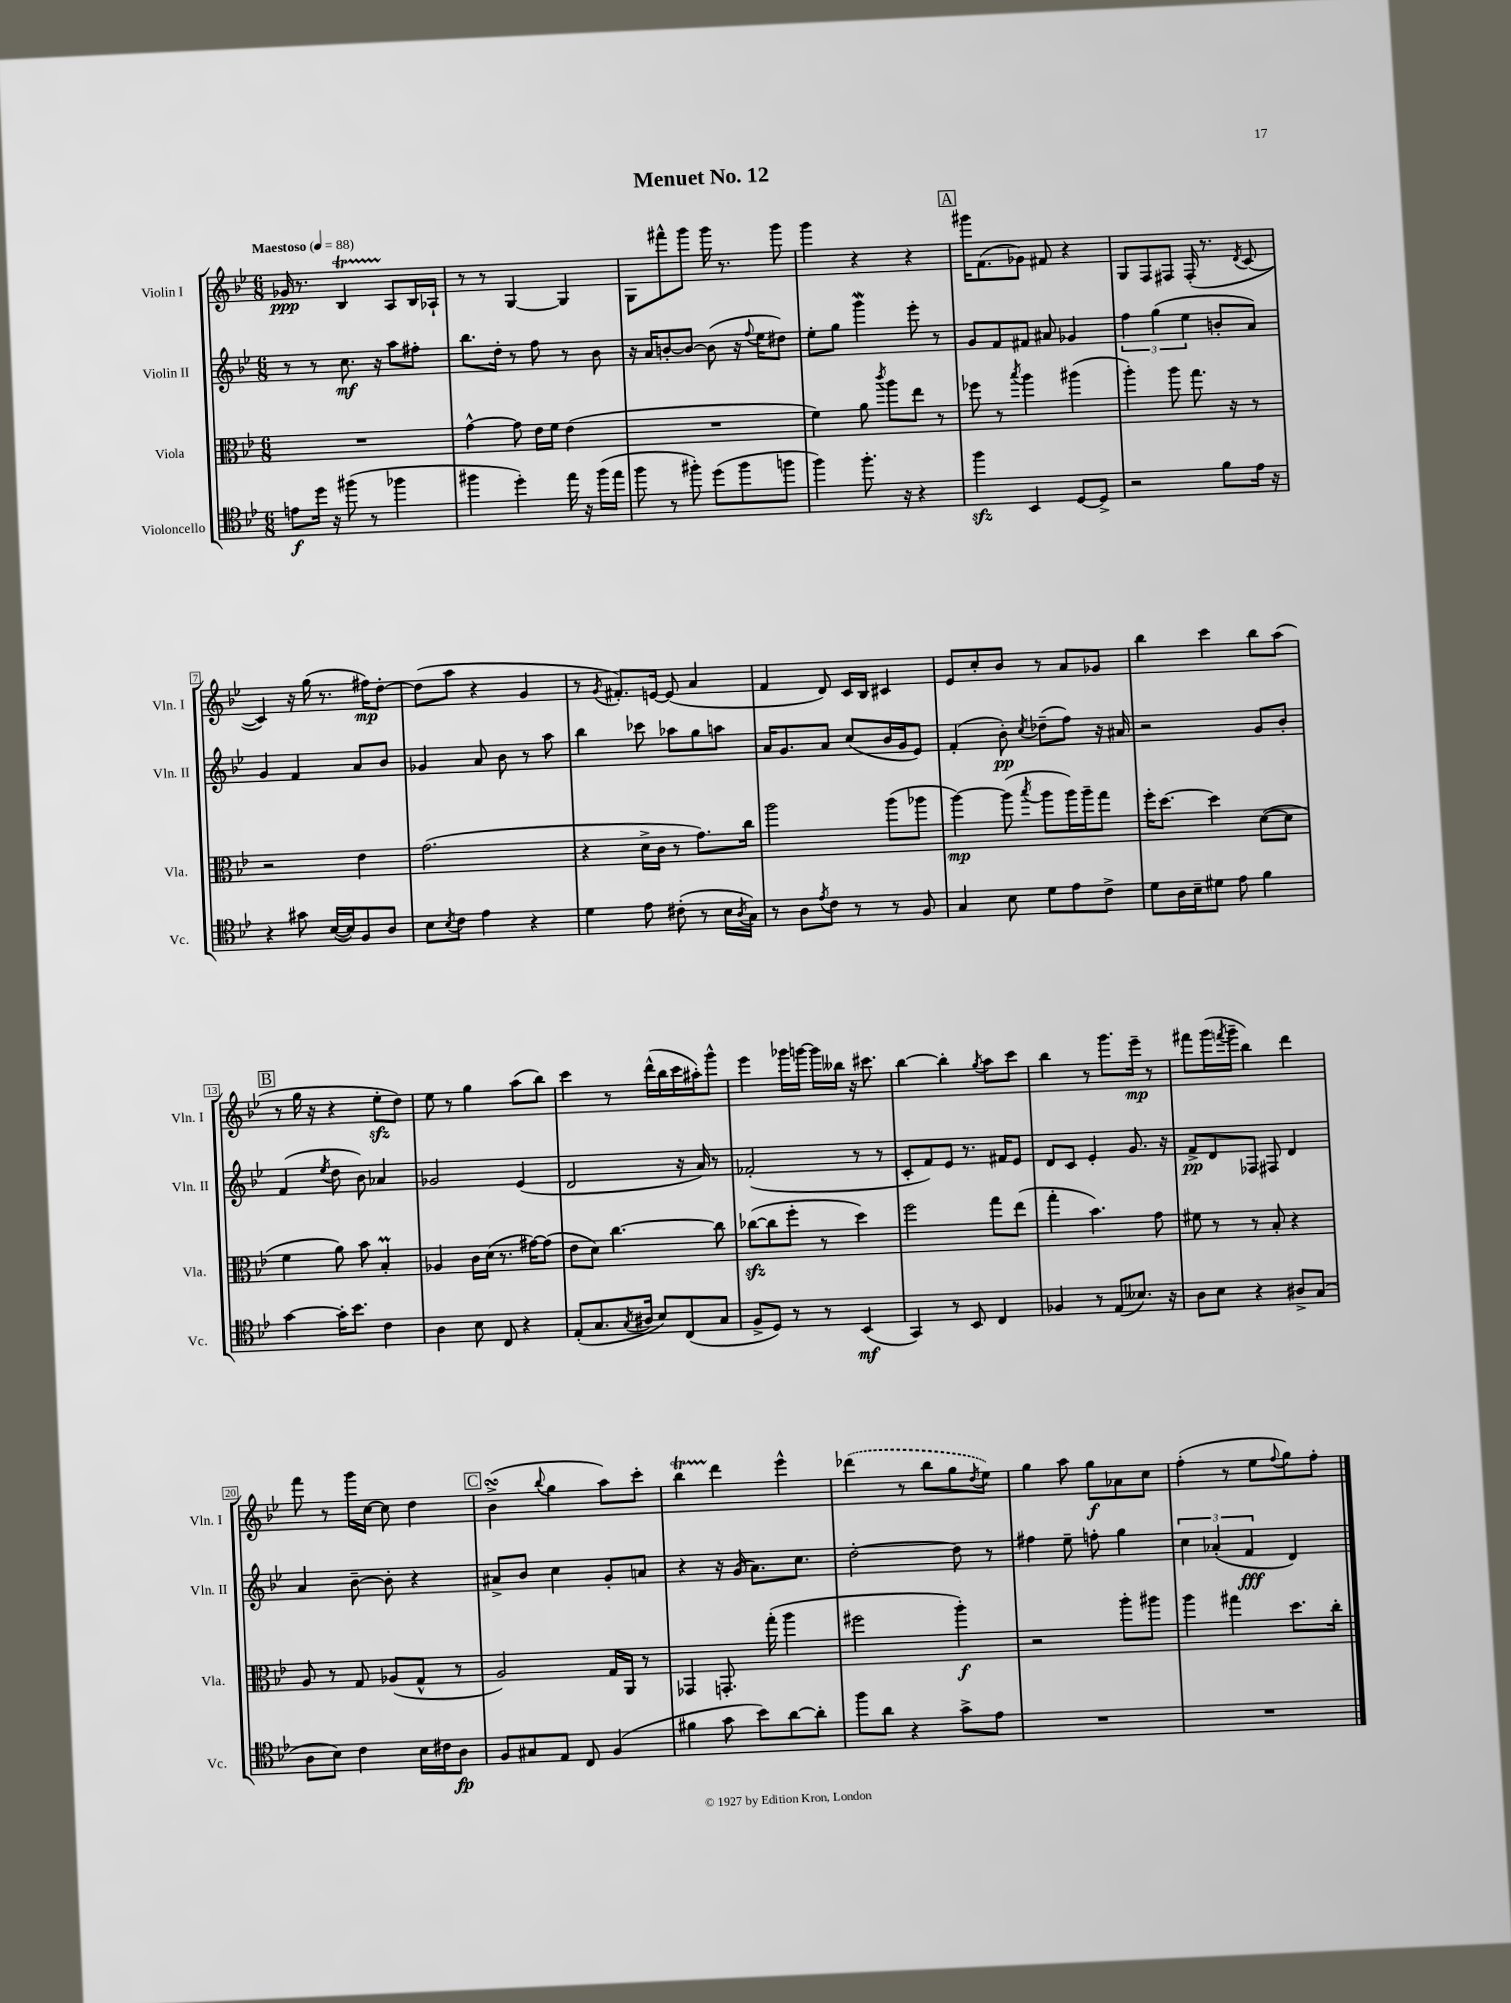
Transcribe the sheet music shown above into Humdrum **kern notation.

**kern	**kern	**kern	**kern
*staff4	*staff3	*staff2	*staff1
*clefC4	*clefC3	*clefG2	*clefG2
*k[b-e-]	*k[b-e-]	*k[b-e-]	*k[b-e-]
*M6/8	*M6/8	*M6/8	*M6/8
*MM88	*MM88	*MM88	*MM88
8e	2.r	8r	16g-
.	.	.	8.r
16dd	.	8r	.
16r	.	.	.
(8ff#	.	8.cc	4B-
8r	.	.	.
.	.	16r	.
4ff-	.	8aa	8A
.	.	8ff#'	16B-
.	.	.	16A-`
=	=	=	=
4ff#	[4g^^	8.bb-	8r
.	.	.	8r
.	.	16dd'	.
4dd')	8g]	8r	[4G
.	16e-	8ff	.
.	16f	.	.
16ee-	(4e-	8r	4G]
16r	.	.	.
(16ff#	.	8b-	.
16ee-	.	.	.
=	=	=	=
8ff	2.r	16r	8G
.	.	16a	.
8r	.	[8b'	8fff#^^
8ff#')	.	8b_	8ggg
(8dd	.	(8b]	16ggg
.	.	.	8.r
8ff#	.	16r	.
.	.	8qqff	.
.	.	16ee-	.
8ff	.	8dd#)	8ggg
=	=	=	=
4ff)	4f)	8ee-'	4ggg
.	.	8gg	.
8.ff'	8a	4ggg	4r
.	8qccc	.	.
.	8aa	.	.
16r	.	.	.
4r	8ee-	8eee-'	4r
.	8r	8r	.
=	=	=	=
4ff	8ff-	8g	16ggg#
.	.	.	(8.f
.	8r	8f	.
.	8qbb-	.	.
4BB-	4aa	8f#	8g-)
.	.	8a#	8f#
[8D	(4aa#	4g-	4r
8D^]	.	.	.
=	=	=	=
2r	4aa')	6ff	8G
.	.	.	8F
.	.	(6gg	.
.	8aa	.	8F#
.	.	6ee-	.
.	8.gg	.	(16F#'
.	.	.	8.r
8f	.	8b'	.
.	16r	.	.
.	.	.	8qd
16e-	8r	8a)	[8c
16r	.	.	.
=	=	=	=
4r	2r	4g	4c])
8g#	.	4f	16r
.	.	.	(16gg
([16B-	.	.	8.r
16B-])	.	.	.
8F	4e-	8a	.
.	.	.	16ff#)
8A	.	8b-	[8dd'
=	=	=	=
8B-	(2.g	4g-	(8dd]
8qB-	.	.	.
8c	.	.	8aa
4e-	.	8a	4r
.	.	8b-	.
4r	.	8r	4g
.	.	8aa	.
=	=	=	=
4d	4r	4bb-	8r
.	.	.	8qg
.	.	.	8.f#')
8e-	16d^	8ccc-	.
.	16c	.	[16e
(8c#'	8r	8aa-	(8e]
8r	8.g)	8gg	4a
16B-	.	8aa	.
8qA	.	.	.
16G)	16cc	.	.
=	=	=	=
8r	2aa	16a	4f
.	.	8.g	.
8A	.	.	.
8qe-	.	.	.
8c	.	8a	8d)
8r	.	(8cc	16c
.	.	.	16B-
8r	(8aa	16b-	4c#
.	.	16g	.
8F	8aa-	8e-)	.
=	=	=	=
4G	[4aa)	(4f'	8e-
.	.	.	8cc'
8B-	(8aa]	8b-')	8b-
.	8qbb-	8qcc	.
8d	8aa	(8dd-~	8r
8e-	16aa)	8ff)	8a
.	16aa~	.	.
8c^	8gg	16r	8g-
.	.	16a#	.
=	=	=	=
8d	16ff'	2r	4bb-
.	[8.dd	.	.
16A	.	.	.
16B-~	.	.	.
8d#	4dd]	.	4ccc
8e-	.	.	.
4f	([8d	8g	8bb-
.	8d]	8b-'	(8aa
=	=	=	=
[4g	4f	(4f	8r
.	.	.	16gg
.	.	.	16r
.	.	8qee-	.
16g']	8a)	8dd	4r
8.b-	.	.	.
.	8b-	8b-)	.
4c	4B-'	4a-	8ee-'
.	.	.	8dd)
=	=	=	=
4A	4A-	2g-	8ee-
.	.	.	8r
8B-	16c	.	4gg
.	(16d	.	.
8C	8.r	.	.
4r	.	(4e-	(8aa
.	[16g#)	.	.
.	(8g#]	.	8bb-)
=	=	=	=
(8E-'	8e-	2d	4ccc
8.G	8d)	.	.
.	[4.cc	.	8r
8qG	.	.	.
16A#	.	.	.
8B-)	.	.	(16ddd^^
.	.	.	16bb-
(8C	.	16r	16ccc
.	.	16a)	16aa#')
8G	8cc]	8r	8ggg^^
=	=	=	=
8F^	([8cc-	(2f-'	4eee-
8D)	8cc-]	.	.
8r	8ff'	.	16ggg-
.	.	.	[16ggg
8r	8r	.	16ggg]
.	.	.	16bb--
(4BB-	4dd)	8r	16r
.	.	.	8.ccc#
.	.	8r	.
=	=	=	=
4GG)	2ff	8c'	[4bb-
.	.	8f)	.
8r	.	8e-	4bb-']
8BB-	.	8.r	.
.	.	.	8qgg
4C	8gg	.	8aa
.	.	16f#	.
.	(8ee-	8e-	8ccc
=	=	=	=
4F-	4gg'	8d	4bb-
.	.	8c	.
8r	4.b-)	4e-'	8r
(8E-	.	.	8.ggg
8.B--)	.	8.g	.
.	.	.	16eee-~
.	8g	.	8r
16r	.	16r	.
=	=	=	=
8A	8f#	8f^	8fff#
8B-	8r	8d	(16ggg
.	.	.	8qfff
.	.	.	16ggg~
4r	8r	8F-	4bb-)
.	8B-'	8F#	.
8A#^	4r	4d	4ddd
(8G	.	.	.
=	=	=	=
8A	8A	4a	8fff
8B-)	8r	.	8r
4c	8G	[8b-~	16ggg
.	.	.	[16cc
.	(8A-	8b-']	8cc]
16B-	8G^^	4r	4dd
16c#	.	.	.
8A	8r	.	.
=	=	=	=
8F	2A)	8a#^	(4b-^
8G#	.	8b-	.
.	.	.	8qqbb-
8E-	.	4cc	4gg
8C	.	.	.
(4F	16G	8g'	8aa)
.	16AA	.	.
.	8r	8a	8ccc'
=	=	=	=
4f#	4GG-	4r	4bb-
8g	8.GG'	16r	4ddd
.	.	(16g	.
8b-)	.	8.a)	.
.	(16gg'	.	.
[8a	4aa	.	4eee-^^
.	.	8.cc	.
8a']	.	.	.
=	=	=	=
8ff	2ff#	[2dd'	(4ddd-
8a	.	.	.
4r	.	.	8r
.	.	.	8bb-
8g^	4aa')	8dd]	8gg
.	.	.	8qdd
8e-	.	8r	8ee-)
=	=	=	=
2.r	2r	4ff#	4gg
.	.	8ee-~	8aa
.	.	8ff'	8gg
.	8aa'	4gg	8a-
.	8aa#	.	8cc
=	=	=	=
2.r	4aa	6cc	(4ff'
.	.	(6a-'	.
.	4gg#	.	8r
.	.	6f	.
.	.	.	8ee-
.	.	.	8qqff
.	8.dd	4d)	8gg)
.	.	.	8ff'
.	16cc'	.	.
==	==	==	==
*-	*-	*-	*-
